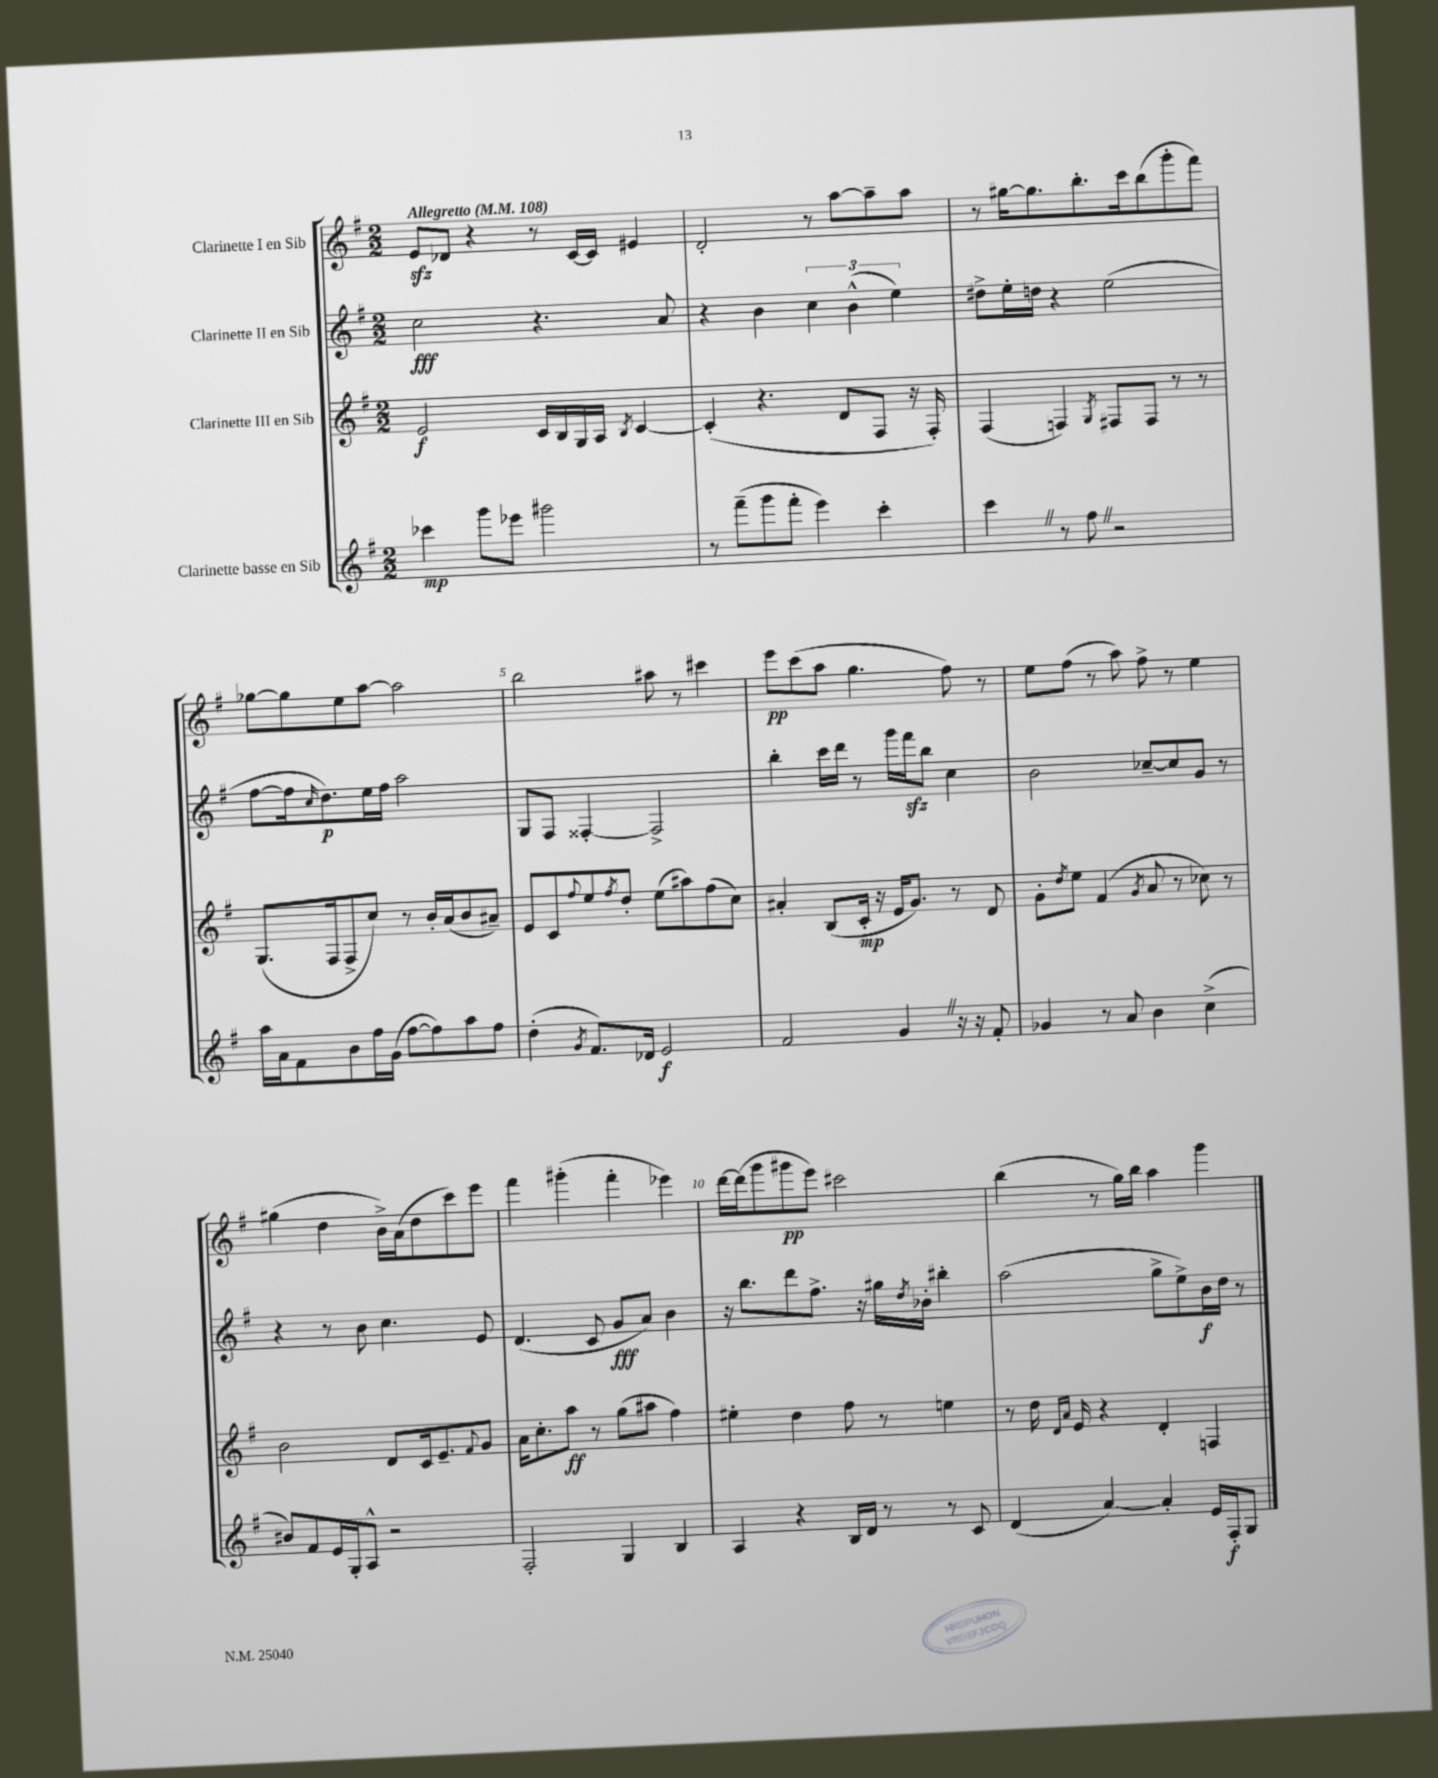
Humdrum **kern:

**kern	**kern	**kern	**kern
*staff4	*staff3	*staff2	*staff1
*clefG2	*clefG2	*clefG2	*clefG2
*k[f#]	*k[f#]	*k[f#]	*k[f#]
*M2/2	*M2/2	*M2/2	*M2/2
*MM108	*MM108	*MM108	*MM108
4ccc-	2e	2cc	8e
.	.	.	8d-
8ggg	.	.	4r
8eee-	.	.	.
2ggg#	16c	4.r	8r
.	16B	.	.
.	16G	.	[16c
.	16A	.	16c]
.	8qB	.	.
.	[4c	.	4e#
.	.	8a	.
=	=	=	=
8r	(4c']	4r	2d'
(8fff#~	.	.	.
8ggg	4.r	4b	.
8fff#'	.	.	.
4eee)	.	6cc	8r
.	8d	.	[8aa
.	.	(6b^^	.
4ccc'	8F#	.	8aa~]
.	.	6ee)	.
.	16r	.	8aa
.	16F#')	.	.
=	=	=	=
4ccc	(4F#	8dd#^	8r
.	.	16ee'	[16gg#
.	.	16dd	8.gg#]
8r	4F)	4r	.
8ff#	.	.	8.bb'
.	8qG	.	.
2r	8F#	(2ee	.
.	.	.	16ccc
.	8F#	.	(8bb
.	8r	.	8ggg'
.	8r	.	8fff#)
=	=	=	=
16aa	(8.G	[8ff#	[8gg-
16a	.	.	.
8f#	.	16ff#]	8gg-]
.	.	16qqcc	.
.	16F#	8.dd)	.
8b	8F#^	.	8ee
16ff#	8cc)	16ee	[8aa
(16g	.	16ff#	.
[8ff#	8r	2aa	2aa]
8ff#])	16b'	.	.
.	(16a	.	.
8aa	8b	.	.
8ff#	8a#~)	.	.
=	=	=	=
(4dd'	8e	8G	2bb
.	8c	8F#	.
8qg	8qqff#	.	.
8.f#)	8ee	[4F##'	.
.	8qff#	.	.
.	8dd'	.	.
16d-	.	.	.
2e	(8ee	2F##^]	8aa#
.	8aa#)	.	8r
.	(8ff#	.	4ccc#
.	8cc)	.	.
=	=	=	=
2f#	4a#'	4bb'	8eee
.	.	.	(8ccc
.	(8B	16ccc	8aa
.	.	16ddd	.
.	16c'	8r	4.gg
.	16r	.	.
4g	16e	16ggg	.
.	8.g)	16fff#	.
.	.	8bb	.
16r	8r	4cc	8ff#)
16r	.	.	.
8f#'	8d	.	8r
=	=	=	=
4g-	8g'	2b	8ee
.	8qdd	.	.
.	8ee	.	(8ff#
8r	(4f#	.	8r
8a	.	.	8aa)
.	8qg	.	.
4b	8a	[8cc-~	8ff#^
.	8r	8cc-]	8r
(4cc^	8cc-)	8g	4ee
.	8r	8r	.
=	=	=	=
8b#)	2b	4r	(4gg#
8f#	.	.	.
16e	.	8r	4dd
16G'	.	.	.
8A^^	.	8b	.
2r	8d	4.cc	16b^)
.	.	.	(16a
.	16c	.	8dd
.	8.e~	.	.
.	.	.	8ccc)
.	8qqf#	.	.
.	8g	8e	8eee
=	=	=	=
2F#'	16a	(4.d	4fff#
.	8.cc'	.	.
.	8aa	.	(4ggg#'
.	8r	8c	.
4G	(8gg	8g	4fff#'
.	8aa#	8a)	.
4B	4ff#)	4b	4eee-)
=	=	=	=
4A	4ee#'	16r	[16ddd
.	.	8.bb	(16ddd]
.	.	.	8ggg
4r	4dd	8ddd	8ggg#
.	.	8.ff#^	8eee)
16B	8ff#	.	2ccc#
16d	.	16r	.
8r	8r	16gg#	.
.	.	8qdd	.
.	.	16b-'	.
8r	4ee	4bb#'	.
8c	.	.	.
=	=	=	=
(4d	8r	(2aa	(4bb
.	16dd	.	.
.	16qqd	.	.
.	16qqa	.	.
.	16e	.	.
[4a)	4r	.	8r
.	.	.	16gg)
.	.	.	16bb
4a']	4d'	8gg^	4aa
.	.	8ee^)	.
16e	4F	16b	4ggg
16F#'	.	16dd	.
8G	.	8r	.
==	==	==	==
*-	*-	*-	*-
